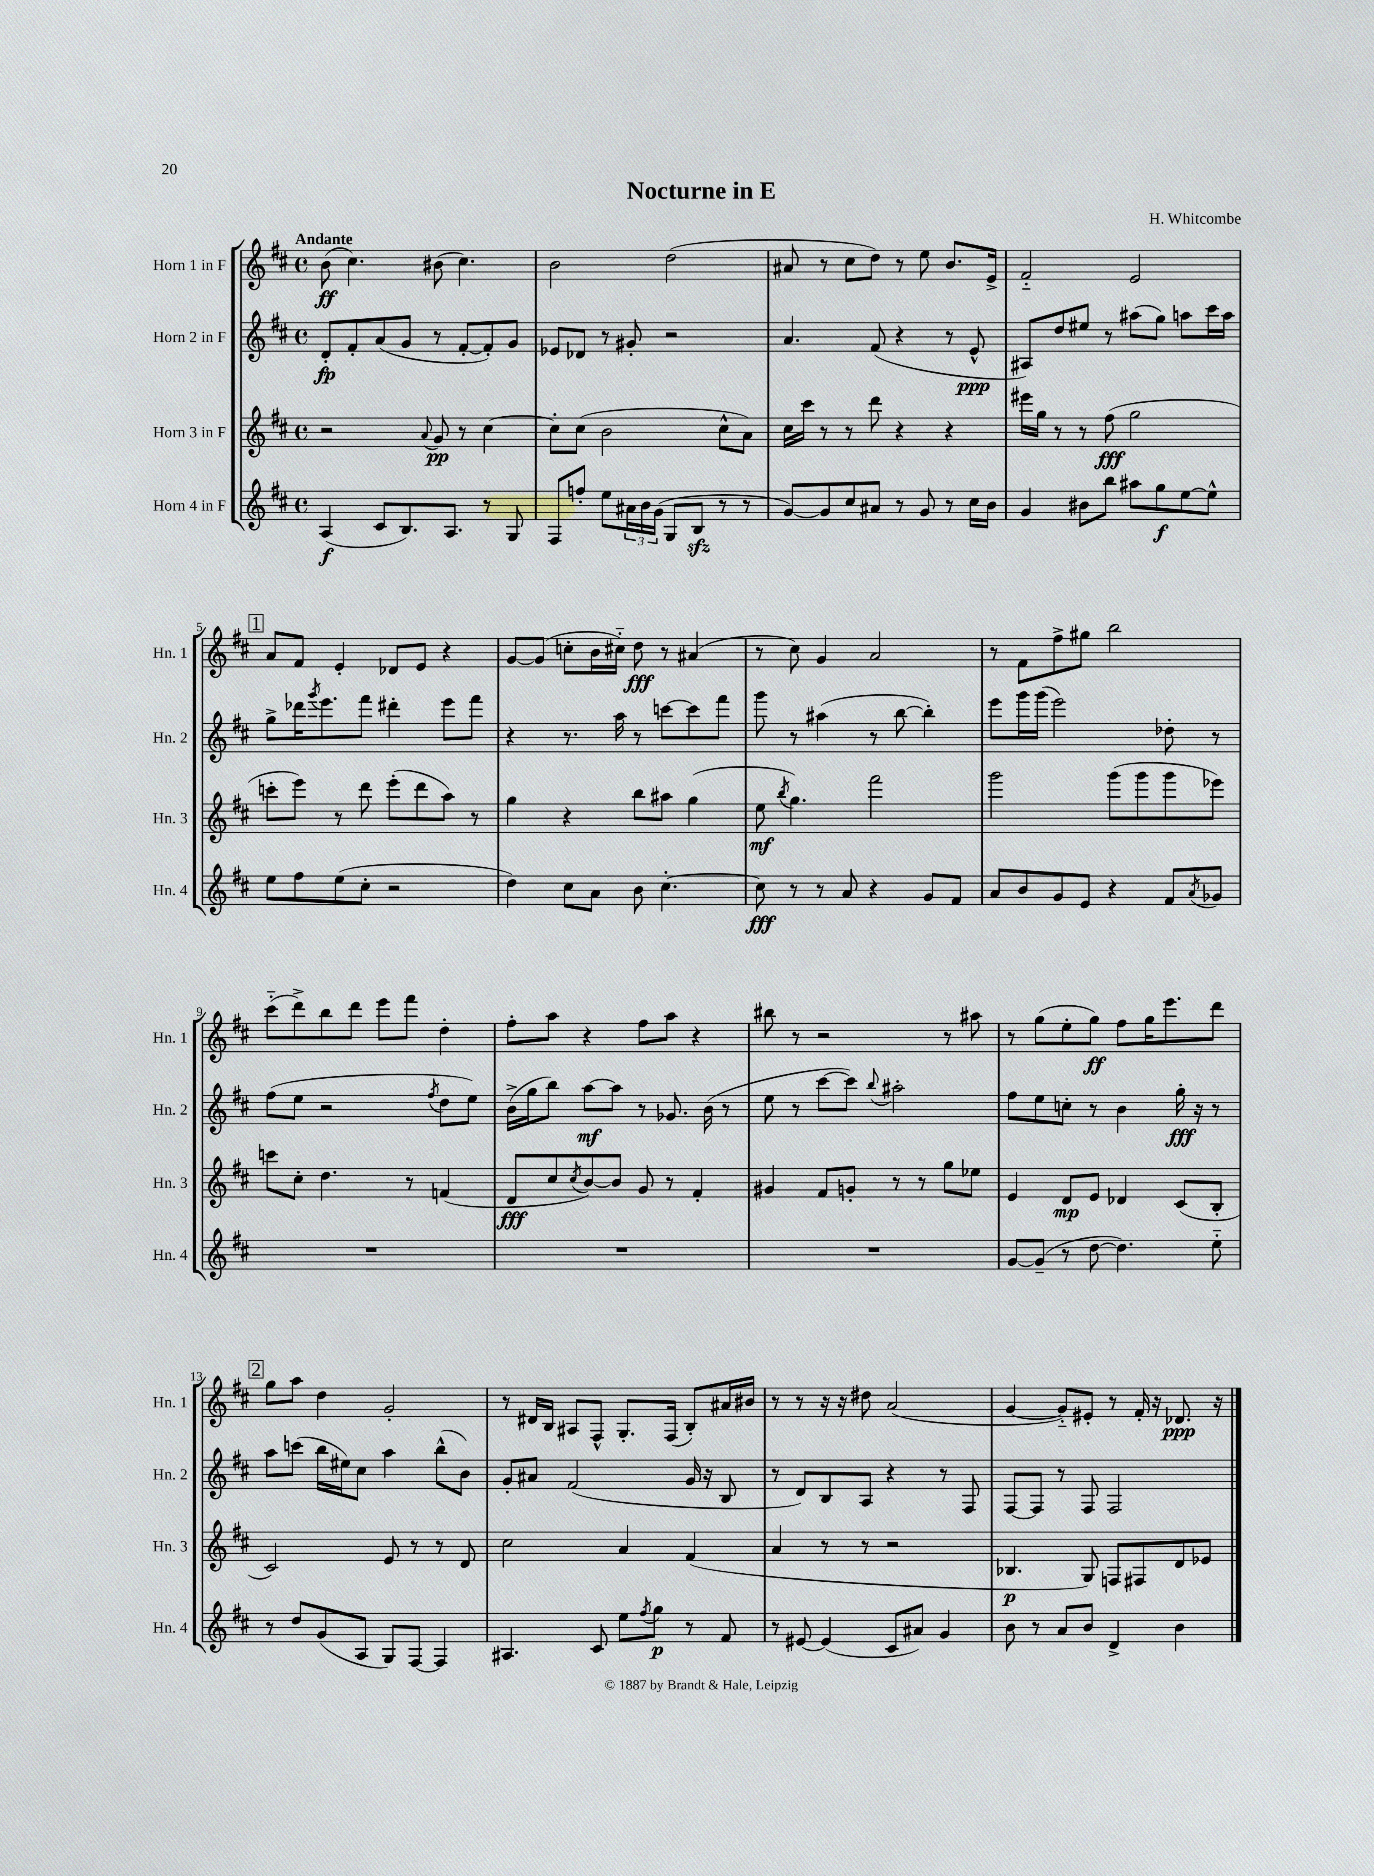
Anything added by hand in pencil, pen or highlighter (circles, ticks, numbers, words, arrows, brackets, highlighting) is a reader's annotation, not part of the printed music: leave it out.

**kern	**dynam	**kern	**dynam	**kern	**dynam	**kern	**dynam
*part4	*part4	*part3	*part3	*part2	*part2	*part1	*part1
*staff4	*staff4	*staff3	*staff3	*staff2	*staff2	*staff1	*staff1
*I"Horn 4 in F	*	*I"Horn 3 in F	*	*I"Horn 2 in F	*	*I"Horn 1 in F	*
*I'Hn. 4	*	*I'Hn. 3	*	*I'Hn. 2	*	*I'Hn. 1	*
*clefG2	*	*clefG2	*	*clefG2	*	*clefG2	*
*k[f#c#]	*	*k[f#c#]	*	*k[f#c#]	*	*k[f#c#]	*
*M4/4	*	*M4/4	*	*M4/4	*	*M4/4	*
*met(c)	*	*met(c)	*	*met(c)	*	*met(c)	*
=1	=1	=1	=1	=1	=1	=1	=1
!	!	!	!	!	!	!LO:TX:a:B:t=Andante	!
(4A/	f	2r	.	8d'/L	fp	(8b\	ff
.	.	.	.	8f#'/	.	4.cc#\)	.
8c#/L	.	.	.	(8a/	.	.	.
8.B/)	.	.	.	8g/J	.	.	.
.	.	8qqa/	.	.	.	.	.
.	.	8g/	pp	8r	.	(8b#X\	.
8.A/J	.	.	.	.	.	.	.
.	.	8r	.	[8f#'/L	.	4.cc#\)	.
8r	.	[4cc#\	.	8f#'/])	.	.	.
8G/	.	.	.	8g/J	.	.	.
=2	=2	=2	=2	=2	=2	=2	=2
8F#/L	.	8cc#'\L]	.	8e-X/L	.	2b\	.
8ffn'/J	.	(8cc#\J	.	8d-X/J	.	.	.
8ee\L	.	2b\	.	8r	.	.	.
24a#X\L	.	.	.	8g#X'/	.	.	.
24b\	.	.	.	.	.	.	.
(24g\JJ	.	.	.	.	.	.	.
8G/L	.	.	.	2r	.	(2dd\	.
8Bzz/J	.	.	.	.	.	.	.
8r	.	8cc#^^\L	.	.	.	.	.
8r	.	8a\J)	.	.	.	.	.
=3	=3	=3	=3	=3	=3	=3	=3
[8g/L)	.	16cc#\LL	.	4.a/	.	8a#X/	.
.	.	16ccc#\JJ	.	.	.	.	.
8g/]	.	8r	.	.	.	8r	.
8cc#/	.	8r	.	.	.	8cc#\L	.
8a#X/J	.	8ddd\	.	(8f#/	.	8dd\J)	.
8r	.	4r	.	4r	.	8r	.
8g/	.	.	.	.	.	8ee\	.
8r	.	4r	.	8r	.	8.b/L	.
16cc#\LL	.	.	.	8e^^/	ppp	.	.
16b\JJ	.	.	.	.	.	16e^/Jk	.
=4	=4	=4	=4	=4	=4	=4	=4
4g/	.	16eee#X\LL	.	8A#X/L)	.	2f#/	.
.	.	16gg\JJ	.	.	.	.	.
.	.	8r	.	8dd/	.	.	.
8b#X\L	.	8r	.	8ee#X/J	.	.	.
8bb\J	.	(8ff#\	fff	8r	.	.	.
8aa#X\L	.	2gg\	.	(8aa#X\L	.	2e/	.
8gg\	f	.	.	8gg\J)	.	.	.
[8ee\	.	.	.	8aan\L	.	.	.
8ee^^\J]	.	.	.	16ccc#\L	.	.	.
.	.	.	.	16aa\JJ	.	.	.
!!LO:LB:g=z
!!LO:REH:place=s1:t=1
=5	=5	=5	=5	=5	=5	=5	=5
8ee\L	.	8cccn'\L	.	8gg^\L	.	8a/L	.
8ff#\	.	8eee\J)	.	16ddd-X\K	.	8f#/J	.
.	.	.	.	8qggg/	.	.	.
.	.	.	.	8.eee\	.	.	.
(8ee\	.	8r	.	.	.	4e'/	.
8cc#'\J	.	8ddd\	.	8fff#\J	.	.	.
2r	.	(8eee'\L	.	4ddd#X'\	.	8d-X/L	.
.	.	8ddd\	.	.	.	8e/J	.
.	.	8aa\J)	.	8eee\L	.	4r	.
.	.	8r	.	8fff#\J	.	.	.
=6	=6	=6	=6	=6	=6	=6	=6
4dd\)	.	4gg\	.	4r	.	[8g/L	.
.	.	.	.	.	.	(8g/J]	.
8cc#\L	.	4r	.	8.r	.	8ccn'\L	.
8a\J	.	.	.	.	.	16b\L	.
.	.	.	.	16aa\	.	16cc#X\JJ)	.
8b\	.	8bb\L	.	8r	.	8dd\	fff
[4.cc#'\	.	8aa#X\J	.	[8cccn\L	.	8r	.
.	.	(4gg\	.	8ccc\]	.	(4a#X/	.
.	.	.	.	8fff#\J	.	.	.
=7	=7	=7	=7	=7	=7	=7	=7
8cc#\]	fff	8ee\	mf	8ggg\	.	8r	.
.	.	8qbb/	.	.	.	.	.
8r	.	4.gg\)	.	8r	.	8cc#\)	.
8r	.	.	.	(4aa#X\	.	4g/	.
8a/	.	.	.	.	.	.	.
4r	.	2fff#\	.	8r	.	2a/	.
.	.	.	.	[8bb\	.	.	.
8g/L	.	.	.	4bb'\])	.	.	.
8f#/J	.	.	.	.	.	.	.
=8	=8	=8	=8	=8	=8	=8	=8
8a/L	.	2ggg\	.	8eee\L	.	8r	.
8b/	.	.	.	16ggg\L	.	8f#\L	.
.	.	.	.	(16ggg\JJ	.	.	.
8g/	.	.	.	2eee\)	.	8ff#^\	.
8e/J	.	.	.	.	.	8gg#X\J	.
4r	.	(8ggg\L	.	.	.	2bb\	.
.	.	8ggg\	.	.	.	.	.
8f#/L	.	8ggg\	.	8dd-X'\	.	.	.
8qa/	.	.	.	.	.	.	.
8g-X/J	.	8eee-X\J)	.	8r	.	.	.
!!LO:LB:g=z
=9	=9	=9	=9	=9	=9	=9	=9
1r	.	8cccn\L	.	(8ff#\L	.	(8ccc#\L	.
.	.	8cc#'\J	.	8ee\J	.	8ddd^\)	.
.	.	4.dd\	.	2r	.	8bb\	.
.	.	.	.	.	.	8ddd\J	.
.	.	.	.	.	.	8eee\L	.
.	.	8r	.	.	.	8fff#\J	.
.	.	.	.	8qff#/	.	.	.
.	.	(4fn/	.	8dd\L	.	4dd'\	.
.	.	.	.	8ee\J)	.	.	.
=10	=10	=10	=10	=10	=10	=10	=10
1r	.	8d/L	fff	(16b^\LL	.	8ff#'\L	.
.	.	.	.	16gg\J	.	.	.
.	.	8cc#/	.	8bb\J)	.	8aa\J	.
.	.	8qcc#/	.	.	.	.	.
.	.	[8b/)	.	[8aa\L	mf	4r	.
.	.	8b/J]	.	8aa\J]	.	.	.
.	.	8g/	.	8r	.	8ff#\L	.
.	.	8r	.	8.g-X/	.	8aa\J	.
.	.	4f#'/	.	.	.	4r	.
.	.	.	.	(16b\	.	.	.
.	.	.	.	8r	.	.	.
=11	=11	=11	=11	=11	=11	=11	=11
1r	.	4g#X/	.	8ee\	.	8bb#X\	.
.	.	.	.	8r	.	8r	.
.	.	8f#/L	.	[8ccc#\L	.	2r	.
.	.	8gn'/J	.	8ccc#\J])	.	.	.
.	.	.	.	8qqbb/	.	.	.
.	.	8r	.	2aa#X'\	.	.	.
.	.	8r	.	.	.	.	.
.	.	8gg\L	.	.	.	8r	.
.	.	8ee-X\J	.	.	.	8aa#X\	.
=12	=12	=12	=12	=12	=12	=12	=12
[8g/L	.	4e/	.	8ff#\L	.	8r	.
(8g~/J]	.	.	.	8ee\	.	(8gg\L	.
8r	.	8d/L	mp	8ccn'\J	.	8ee'\	.
[8dd\	.	8e/J	.	8r	.	8gg\J)	ff
4.dd\])	.	4d-X/	.	4b\	.	8ff#\L	.
.	.	.	.	.	.	16gg\K	.
.	.	.	.	.	.	8.eee\	.
.	.	(8c#/L	.	16gg'\	fff	.	.
.	.	.	.	16r	.	.	.
8ee\	.	8B'/J	.	8r	.	8ddd\J	.
!!LO:LB:g=z
!!LO:REH:place=s1:t=2
=13	=13	=13	=13	=13	=13	=13	=13
8r	.	2c#/)	.	8aa\L	.	8gg\L	.
8dd/L	.	.	.	(8cccn\J	.	8aa\J	.
(8g/	.	.	.	16bb\LL	.	4dd\	.
.	.	.	.	16ee#X\J)	.	.	.
8A/J	.	.	.	8cc#\J	.	.	.
8G/L)	.	8e/	.	4aa\	.	2g'/	.
[8F#/J	.	8r	.	.	.	.	.
4F#/]	.	8r	.	(8bb^^\L	.	.	.
.	.	8d/	.	8b\J)	.	.	.
=14	=14	=14	=14	=14	=14	=14	=14
4.A#X/	.	2cc#\	.	8g'/L	.	8r	.
.	.	.	.	8a#X/J	.	16d#X/LL	.
.	.	.	.	.	.	16B/JJ	.
.	.	.	.	(2f#/	.	8A#X/L	.
8c#/	.	.	.	.	.	8F#^^/J	.
8ee\L	.	4a/	.	.	.	8.G'/L	.
8qff#/	.	.	.	.	.	.	.
8gg\J	p	.	.	.	.	.	.
.	.	.	.	.	.	(16F#/Jk	.
8r	.	(4f#/	.	16g/	.	8B'/L)	.
.	.	.	.	16r	.	.	.
8f#/	.	.	.	8B/	.	16a#X/L	.
.	.	.	.	.	.	16b#X/JJ	.
=15	=15	=15	=15	=15	=15	=15	=15
8r	.	4a/	.	8r	.	8r	.
[8e#X/	.	.	.	8d/L)	.	8r	.
(4e#/]	.	8r	.	8B/	.	16r	.
.	.	.	.	.	.	16r	.
.	.	8r	.	8A/J	.	8dd#X\	.
8c#/L	.	2r	.	4r	.	(2a/	.
8a#X/J)	.	.	.	.	.	.	.
4g/	.	.	.	8r	.	.	.
.	.	.	.	8F#/	.	.	.
=16	=16	=16	=16	=16	=16	=16	=16
8b\	.	4.B-X/	p	[8F#/L	.	[4g/	.
8r	.	.	.	8F#/J]	.	.	.
8a/L	.	.	.	8r	.	8g/L])	.
8b/J	.	8G/)	.	8F#/	.	8e#X'/J	.
4d^/	.	8Fn/L	.	2F#/	.	8r	.
.	.	8F#X/	.	.	.	16f#'/	.
.	.	.	.	.	.	16r	.
4b\	.	8d/	.	.	.	8.d-X/	ppp
.	.	8e-X/J	.	.	.	.	.
.	.	.	.	.	.	16r	.
==	==	==	==	==	==	==	==
*-	*-	*-	*-	*-	*-	*-	*-
